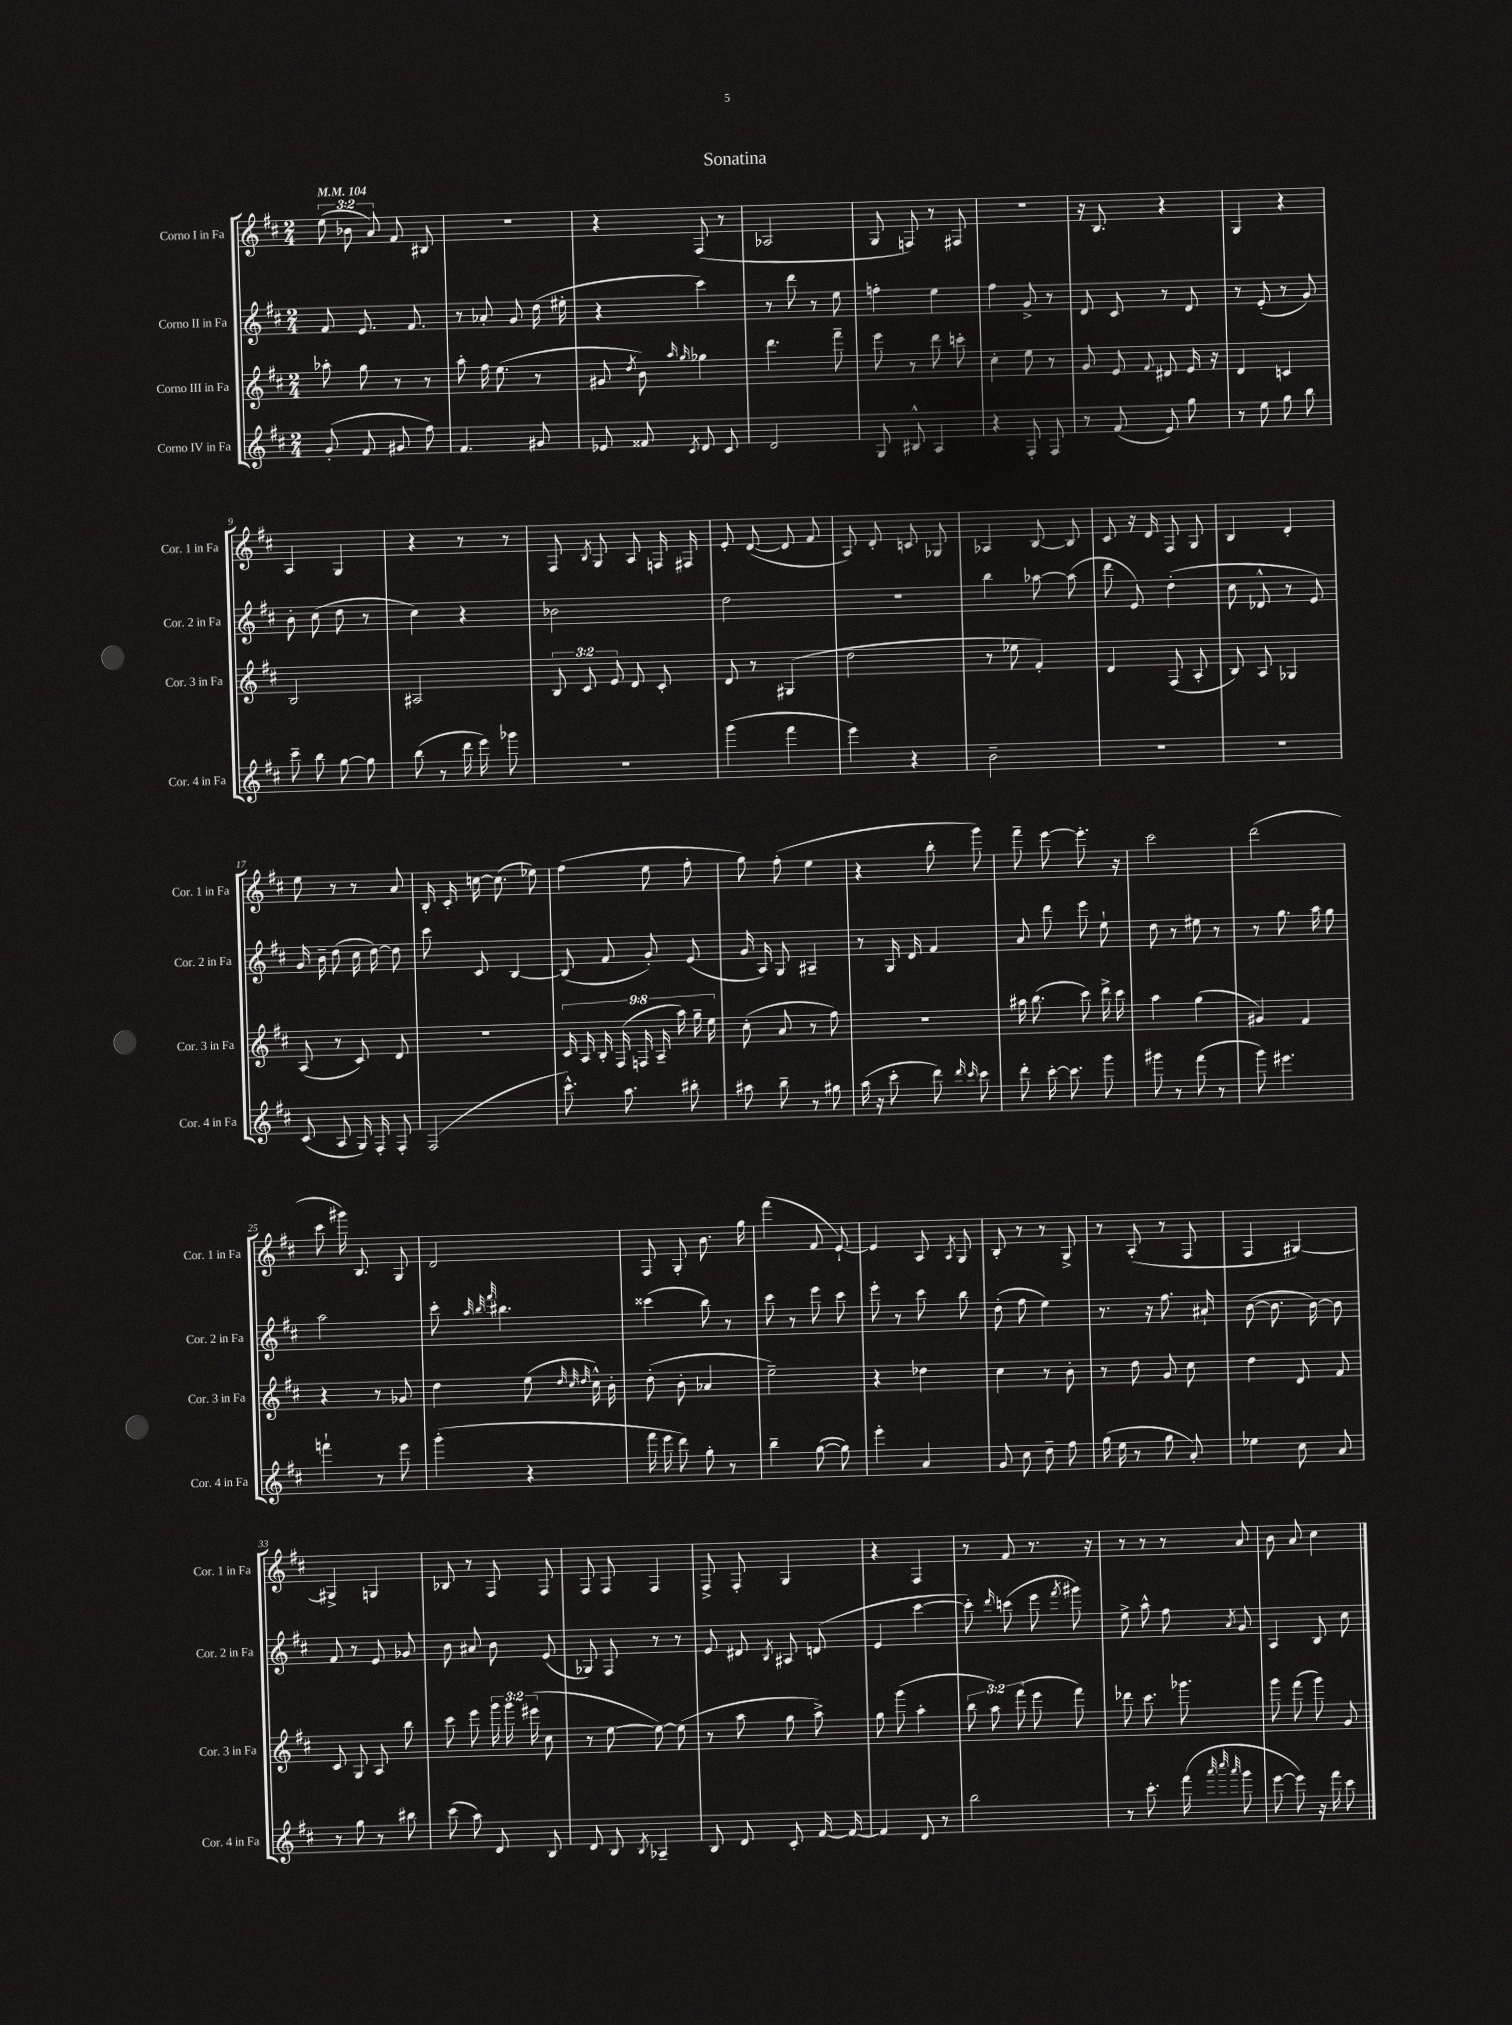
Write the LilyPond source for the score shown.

\header { title = "Sonatina" }
<<
\new StaffGroup <<
\new Staff = "s0" \with { instrumentName = "Corno I in Fa" shortInstrumentName = "Cor. 1 in Fa" } {
    \clef treble \key d \major \numericTimeSignature \time 2/4 \override Staff.TupletNumber.text = #tuplet-number::calc-fraction-text \tempo 4 = 104
    \autoBeamOff \tuplet 3/2 { e''8( bes'8 a'8) } fis'8 bis8 |
    R2 |
    r4 fis8( r8 |
    aes2 |
    g8 f8) r8 fis8 |
    r2 |
    r16 b8. r4 |
    g4 r4 |
    a4 g4 |
    r4 r8 r8 |
    fis8 \acciaccatura { b8 } g8 a8 f16 fis16 |
    e'8-. d'8~( d'8 fis'8 |
    a8) d'8-. c'8 ges8 |
    aes4 b8~ b8 |
    cis'8 r16 d'16 fis8 g8 |
    b4 d'4-. |
    e''8 r8 r8 a'8 |
    b16-. cis'16-. c''16~ c''8.( ees''8) |
    fis''4( e''8 fis''8-. |
    g''8) fis''8-.( e''4 |
    r4 b''8-. g'''8) |
    fis'''8-- e'''8~ e'''8.-. r16 |
    cis'''2 |
    d'''2( |
    cis'''8 gis'''16) b8. g8 |
    d'2 |
    fis8 g8-. b'8. g''16 |
    fis'''4( fis'8 e'8~-!) |
    e'4 a8 \acciaccatura { a8 } g8 |
    b8-. r8 r8 g8-> |
    r8 a8-.( r8 fis8 |
    fis4 gis4~) |
    gis4-> g4 |
    bes8 r8 fis8 fis8 |
    fis8 fis8 fis4 |
    fis8-> fis8-. g4 |
    r4 fis4 |
    r8 fis'8 r8. r16 |
    r8 r8 r8 a'8 |
    b'8 a'8 cis''4 \bar "|." |
}
\new Staff = "s1" \with { instrumentName = "Corno II in Fa" shortInstrumentName = "Cor. 2 in Fa" } {
    \clef treble \key d \major \numericTimeSignature \time 2/4
    \autoBeamOff fis'8 e'8. fis'8. |
    r8 aes'8-. g'8 d''16( eis''16-. |
    r4 cis'''4) |
    r8 d'''8 r8 e''8 |
    f''4-. e''4 |
    fis''4 g'8-> r8 |
    d'8 cis'8 r8 d'8 |
    r8 e'8-.( r8 g'8) |
    b'8-. cis''8( d''8 r8 |
    cis''4) r4 |
    bes'2 |
    d''2 |
    R2 |
    b''4 aes''8~ aes''8( |
    d'''8 e'8) d''4-.( |
    cis''8 des'8-^ r8 e'8) |
    g'16 b'16-- d''8( cis''16 d''16~) d''8 |
    cis'''8 cis'8 b4~ |
    b8( fis'8 g'8-.) e'8( |
    g'16 a16) g8 ais4-- |
    r8 g16 d'16 fis'4 |
    a'8 d'''8 e'''8 e''8-! |
    d''8 r8 eis''8 r8 |
    r8 g''8. a''16 g''8 |
    a''2 |
    cis'''8-. \grace { a''32 b''32 fis'''32 } bis''4. |
    cisis'''4( b''8) r8 |
    cis'''8 r8 e'''8 cis'''8 |
    e'''8-. r8 cis'''8 b''8 |
    d''8-.( fis''8 e''4) |
    r8. r16 fis''8. ais'16-! |
    b'8~( b'8. b'16~) b'8 |
    fis'8 r8 e'8 ges'8 |
    b'8 ais'8 b'8 e'8( |
    ges8) fis8 r8 r8 |
    e'8 dis'8 \acciaccatura { b8 } ais8 d'8( |
    e'4 cis'''4~ |
    cis'''8-.) \grace { d'''16 } c'''8( e'''8 \acciaccatura { fis'''8 } gis'''8) |
    e''8-> a''8-^ fis''8 \acciaccatura { a'8 } g'8 |
    a4 b8 cis''8 \bar "|." |
}
\new Staff = "s2" \with { instrumentName = "Corno III in Fa" shortInstrumentName = "Cor. 3 in Fa" } {
    \clef treble \key d \major \numericTimeSignature \time 2/4 \override Staff.TupletNumber.text = #tuplet-number::calc-fraction-text
    \autoBeamOff aes''8-. g''8 r8 r8 |
    a''8-. fis''16 e''8.( r8 |
    gis'8 \acciaccatura { d''8 } b'8) \grace { a''16 g''16 } ges''4 |
    d'''4. fis'''8-- |
    e'''8 r8 d'''8 c'''8-. |
    cis''4-. e''8 r8 |
    g'8 e'8 \appoggiatura { fis'8 } dis'8 e'16 r16 |
    d'4 c'4 |
    b2 |
    ais2 |
    \tuplet 3/2 { b8 cis'8 e'8 } d'8 cis'8-. |
    d'8 r8 gis4( |
    d''2 |
    r8 ees''8 fis'4-.) |
    d'4 fis8( a8-. |
    b8) a8 ges4 |
    a8( r8 cis'8) d'8 |
    R2 |
    \tuplet 9/8 { cis'16 a16 b16-. fis16( f16 a16-- a''16) g''16-- e''16 } |
    cis''8-.( a'8 r8 fis''8) |
    r2 |
    ais''16 b''8.( cis'''8) d'''16-> cis'''16 |
    a''4 g''4( |
    gis'4) fis'4 |
    r4 r8 ges'8 |
    d''4 e''8( \grace { d''32 cis''32 d''32 } cis''16-^) b'16-. |
    d''8-.( b'8-. aes'4 |
    e''2--) |
    r4 des''4 |
    cis''4 r8 b'8-. |
    r8 d''8 g'8 cis''8 |
    d''4 d'8 fis'8 |
    cis'8 g8 a8 b''8 |
    cis'''8 e'''8 \tuplet 3/2 { g'''16 g'''16 eis'''16( } cis''8 |
    r8 e''8~ e''8~) e''8( |
    r8 a''8 g''8 a''8->) |
    g''8 g'''8( a''4-. |
    \tuplet 3/2 { b''8 a''8) fis'''8( } e'''8 fis'''8) |
    des'''8 cis'''8. ges'''8. |
    g'''8 fis'''8( g'''8) g'8 \bar "|." |
}
\new Staff = "s3" \with { instrumentName = "Corno IV in Fa" shortInstrumentName = "Cor. 4 in Fa" } {
    \clef treble \key d \major \numericTimeSignature \time 2/4
    \autoBeamOff g'8-.( fis'8 gis'8 fis''8) |
    fis'4. gis'8 |
    ees'8 fisis'8 \acciaccatura { cis'8 } d'8 cis'8 |
    d'2 |
    g8 bis8-^ a4 |
    r4 fis8-. fis8 |
    r8 fis'8( e'8) g''8 |
    r8 e''8 g''8 b''8 |
    cis'''8-- b''8 g''8~ g''8 |
    b''8( r8 d'''16 e'''16) ges'''8 |
    r2 |
    g'''4( fis'''4 |
    e'''4) r4 |
    b'2-- |
    R2 |
    R2 |
    cis'8( a8 g16) fis16-. fis8-. |
    fis2( |
    cis'''8.-^) a''8. bis''8-. |
    ais''8 b''8-- r8 gis''8 |
    a''16( r16 cis'''8-. d'''8) \grace { d'''16 cis'''16 } cis'''8 |
    d'''8-. cis'''16~-. cis'''8. g'''8 |
    gis'''8 r8 fis'''8( r8 |
    g'''8) eis'''4. |
    f'''4-! r8 e'''8 |
    g'''4-.( r4 |
    fis'''16 e'''16 d'''8) g''8-. r8 |
    b''4-- g''8~( g''8) |
    e'''4-. a'4 |
    g'8 cis''8 d''8-- fis''8 |
    g''16( e''16 r8 g''8 a'8-.) |
    ees''4 cis''8 a'8 |
    r8 g''8 r8 bis''8 |
    cis'''8( a''8) d'8 b8 |
    d'8 b8 \acciaccatura { b8 } aes4-- |
    b8 d'8 cis'8-. fis'16~ fis'16~ |
    fis'4 d'8 r8 |
    b''2 |
    r8 cis'''8.-. fis'''16( \grace { a'''32 cis''''32 a'''32 } g'''8 |
    e'''8~ e'''8) r16 fis'''16 cis'''8 \bar "|." |
}
>>
>>
